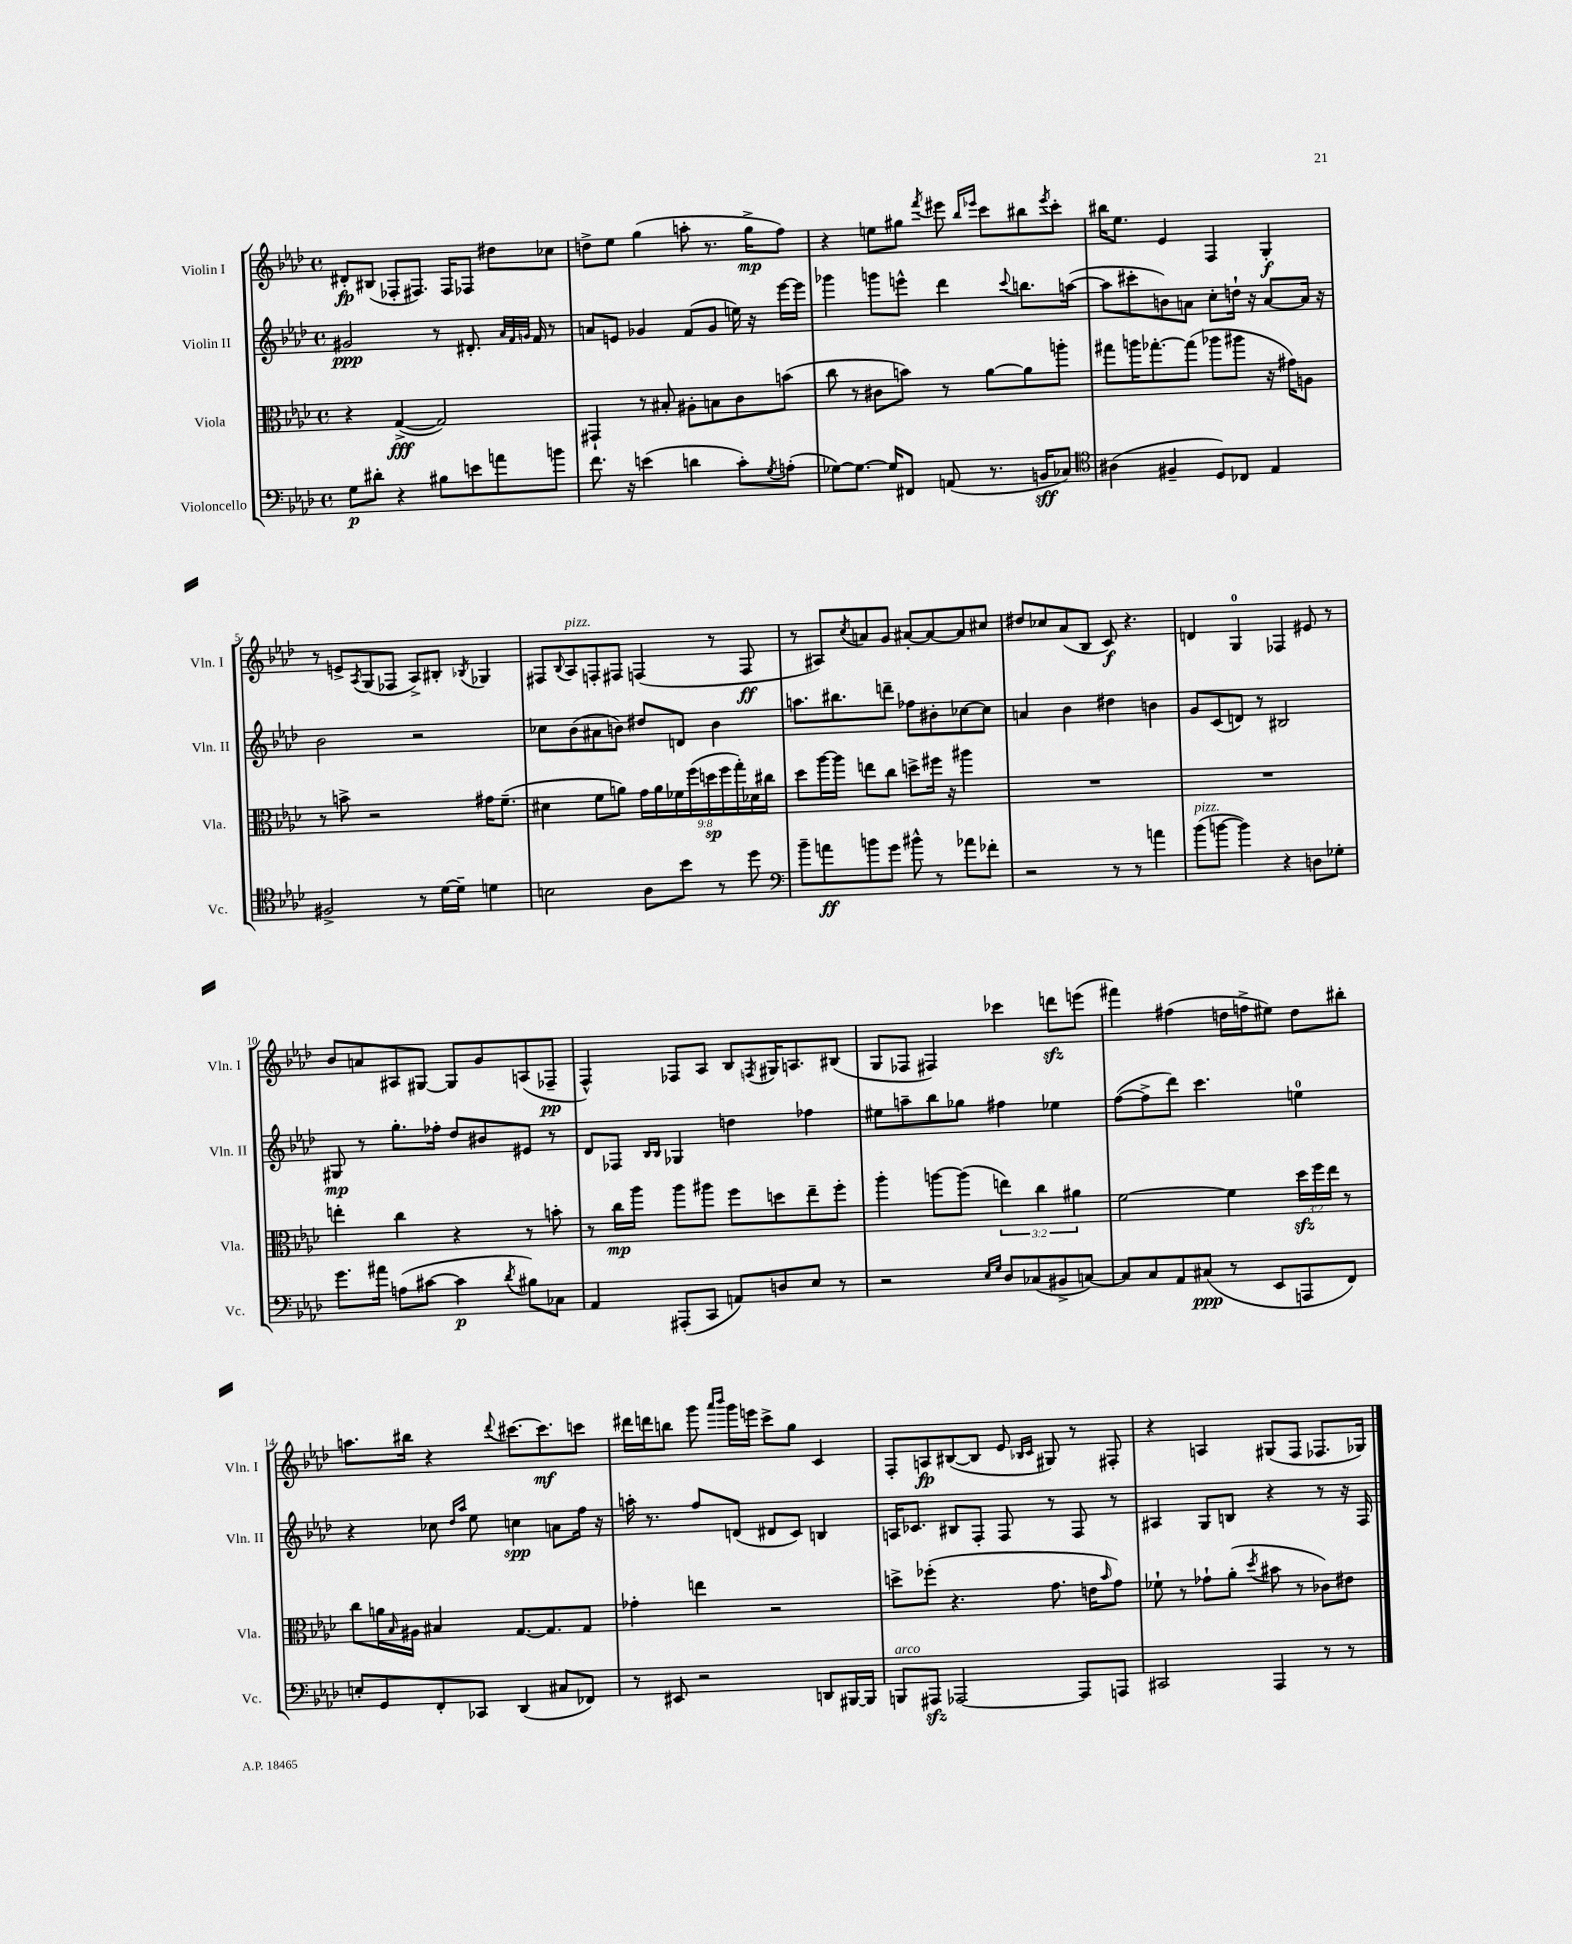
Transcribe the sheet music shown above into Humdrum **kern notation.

**kern	**dynam	**kern	**dynam	**kern	**dynam	**kern	**dynam
*part4	*part4	*part3	*part3	*part2	*part2	*part1	*part1
*staff4	*staff4	*staff3	*staff3	*staff2	*staff2	*staff1	*staff1
*I"Violoncello	*	*I"Viola	*	*I"Violin II	*	*I"Violin I	*
*I'Vc.	*	*I'Vla.	*	*I'Vln. II	*	*I'Vln. I	*
*clefF4	*	*clefC3	*	*clefG2	*	*clefG2	*
*k[b-e-a-d-]	*	*k[b-e-a-d-]	*	*k[b-e-a-d-]	*	*k[b-e-a-d-]	*
*M4/4	*	*M4/4	*	*M4/4	*	*M4/4	*
*met(c)	*	*met(c)	*	*met(c)	*	*met(c)	*
=1	=1	=1	=1	=1	=1	=1	=1
8G\L	p	4r	.	2g#X/	ppp	8d#X'/L	fp
8d#X'\J	.	.	.	.	.	(8B#X/J	.
4r	.	([4G^/	fff	.	.	8F-X'/L	.
.	.	.	.	.	.	8.F#X/J)	.
8B#X\L	.	2G/])	.	8r	.	.	.
.	.	.	.	.	.	16F#/KL	.
8en\	.	.	.	8.d#X'/	.	8F-X/J	.
8an\	.	.	.	.	.	8dd#X\L	.
.	.	.	.	32qqa-/LLL	.	.	.
.	.	.	.	32qqf/	.	.	.
.	.	.	.	32qqgn/JJJ	.	.	.
.	.	.	.	16f/	.	.	.
8bn\J	.	.	.	8r	.	8cc-X\J	.
=2	=2	=2	=2	=2	=2	=2	=2
8.f\	.	4GG#X`/	.	8an/L	.	8ddn^\L	.
.	.	.	.	8en/J	.	8ee-\J	.
16r	.	.	.	.	.	.	.
(4en\	.	8r	.	4g-X/	.	(4gg\	.
.	.	8B#X'/	.	.	.	.	.
4dn\	.	8A#X'\L	.	(8f/L	.	8aan'\	.
.	.	8Bn\	.	8g-/J	.	8.r	.
8c'\L)	.	8c\	.	16een\)	.	.	.
.	.	.	.	16r	.	16gg^\KL	mp
8qG/	.	.	.	.	.	.	.
(8An'\J	.	(8bn\J	.	[16eee-\LL	.	8ff\J)	.
.	.	.	.	16eee-\JJ]	.	.	.
=3	=3	=3	=3	=3	=3	=3	=3
[8G-X\L)	.	8cc\	.	4ggg-X\	.	4r	.
8.G-\J_	.	8r	.	.	.	.	.
.	.	8c#X\L	.	8gggn\L	.	8een\L	.
16G-/KL]	.	.	.	.	.	.	.
8FF#X/J	.	8bn\J)	.	8eeen^^\J	.	8gg#X\J	.
.	.	.	.	.	.	8qfff/	.
(8AAn/	.	8r	.	4ddd-\	.	8eee#X\	.
.	.	.	.	.	.	16qqbb-/LL	.
.	.	.	.	.	.	16qqeee-X/JJ	.
8.r	.	[8a-\L	.	.	.	8ccc\L	.
.	.	.	.	8qqccc/	.	.	.
.	.	8a-\]	.	8.bbn\L	.	8bb#X\	.
16BBn/KL	sff	.	.	.	.	.	.
.	.	.	.	.	.	8qeee-/	.
8C-X/J)	.	8aan'\J	.	.	.	8ccc'\J	.
.	.	.	.	([16aan\Jk	.	.	.
=4	=4	=4	=4	=4	=4	=4	=4
*clefC4	*	*	*	*	*	*	*
(4A#X\	.	8gg#X\L	.	8aa\L]	.	16bb#X\KL	.
.	.	.	.	.	.	8.ee-\J	.
.	.	16aan\K	.	8ccc#X'\	.	.	.
.	.	[8.gg-X'\	.	.	.	.	.
4F#X~/	.	.	.	8bn\)	.	4e-/	.
.	.	(8gg-\J]	.	8an\J	.	.	.
8D-/L)	.	8aa-X\L	.	8cc'\L	.	4F/	.
8C-X/J	.	8aa#X\J	.	16ddn`\Jk	.	.	.
.	.	.	.	16r	.	.	.
4E-/	.	16r	.	[8a/L	.	4G'/	f
.	.	16g#X\KL)	.	.	.	.	.
.	.	8An\J	.	16a/Jk]	.	.	.
.	.	.	.	16r	.	.	.
!!LO:LB:g=z
=5	=5	=5	=5	=5	=5	=5	=5
2F#X^/	.	8r	.	2b-\	.	8r	.
.	.	8bn^\	.	.	.	8en^/L	.
.	.	.	.	.	.	8qA-/	.
.	.	2r	.	.	.	(8G/	.
.	.	.	.	.	.	8F-X/J	.
8r	.	.	.	2r	.	8A-^/L)	.
[16d-\LL	.	.	.	.	.	8B#X'/J	.
16d-~\JJ]	.	.	.	.	.	.	.
.	.	.	.	.	.	8qB-X/	.
4dn\	.	16g#X\KL	.	.	.	4G-X/	.
.	.	(8.f~\J	.	.	.	.	.
=6	=6	=6	=6	=6	=6	=6	=6
2Bn\	.	4d#X\	.	8cc-X\L	.	8F#X/L	.
.	.	.	.	.	.	8qqB-/	.
!	!	!	!	!	!	!LO:TX:a:i:t=pizz.	!
.	.	.	.	(8b-\	.	8A-/	.
.	.	8f\L	.	8a#X\	.	8Fn'/	.
.	.	8an\J)	.	8bn\J)	.	8F#X/J	.
8A-\L	.	18g\LL	.	8dd#X/L	.	(4Fn/	.
.	.	18a\	.	.	.	.	.
.	.	18f-X\	.	.	.	.	.
8b-\J	.	.	.	8dn/J	.	.	.
.	.	(18ff\	.	.	.	.	.
.	.	18ddn\	sp	.	.	.	.
8r	.	.	.	4b\	.	8r	.
.	.	18ff\	.	.	.	.	.
.	.	18gg'\)	.	.	.	.	.
8dd-\	.	.	.	.	.	8F/	ff
.	.	18d-X\	.	.	.	.	.
.	.	18cc#X\JJ	.	.	.	.	.
=7	=7	=7	=7	=7	=7	=7	=7
*clefF4	*	*	*	*	*	*	*
8b-~\L	.	8dd-\L	.	8.aan\L	.	8r	.
8an\	ff	[16aa-\L	.	.	.	8A#X/L)	.
.	.	16aa-\JJ]	.	8.bb#X\	.	.	.
.	.	.	.	.	.	8qcc/	.
8bn\	.	8een\L	.	.	.	8an/	.
8g\J	.	8cc\J	.	8dddn~\J	.	8g/J	.
8b#X^^\	.	8ddn^\L	.	8ff-X\L	.	[8a#X'/L	.
8r	.	16ff#X\Jk	.	8b#X'\	.	8a#/_	.
.	.	16r	.	.	.	.	.
8a-X\L	.	4aa#X\	.	[8cc-X\	.	8a#/]	.
8f-X'\J	.	.	.	8cc-\J]	.	8cc#X/J	.
=8	=8	=8	=8	=8	=8	=8	=8
2r	.	1r	.	4an/	.	8dd#X/L	.
.	.	.	.	.	.	8cc-X/	.
.	.	.	.	4b-\	.	(8a-/	.
.	.	.	.	.	.	8B-/J	.
8r	.	.	.	4dd#X\	.	8c/)	f
8r	.	.	.	.	.	4.r	.
4an\	.	.	.	4bn\	.	.	.
=9	=9	=9	=9	=9	=9	=9	=9
!LO:TX:a:i:t=pizz.	!	!	!	!	!	!	!
(8b-\L	.	1r	.	8g/L	.	4dn/	.
[8bn\J	.	.	.	(8c/	.	.	.
4b\])	.	.	.	8dn/J)	.	4G/	.
.	.	.	.	8r	.	.	.
4r	.	.	.	2B#X/	.	4F-X/	.
8Dn\L	.	.	.	.	.	8e#X/	.
8G-X'\J	.	.	.	.	.	8r	.
!!LO:LB:g=z
=10	=10	=10	=10	=10	=10	=10	=10
8.g\L	.	4een'\	.	8G#X/	mp	8b-/L	.
.	.	.	.	8r	.	8an/	.
16a#X\Jk	.	.	.	.	.	.	.
(8An\L	.	4cc\	.	8.gg'\L	.	8A#X/	.
[8c#X\J	.	.	.	.	.	[8G#X/J	.
.	.	.	.	16ff-X'\Jk	.	.	.
4c#\]	p	4r	.	8dd-/L	.	8G#/L]	.
.	.	.	.	8b#X/	.	8g/	.
8qd-/	.	.	.	.	.	.	.
8B#X\L)	.	8r	.	8e#X/J	.	(8An/	.
8C-X\J	.	8bn'\	.	8r	.	8F-X~/J	pp
=11	=11	=11	=11	=11	=11	=11	=11
4AA-/	.	8r	.	8d-/L	.	4F^^/)	.
.	.	16cc\LL	mp	8F-X/J	.	.	.
.	.	16aa-\JJ	.	.	.	.	.
.	.	.	.	16qqB-/LL	.	.	.
.	.	.	.	16qqB-/JJ	.	.	.
(8AAA#X'/L	.	8aa-\L	.	4G-X/	.	8F-X/L	.
8CC/J	.	8aa#X\J	.	.	.	8A-/J	.
8AAn/L)	.	8ff\L	.	4ddn\	.	8B-/L	.
.	.	.	.	.	.	8qFn/	.
8Dn/	.	8ddn\	.	.	.	16G#X/K	.
.	.	.	.	.	.	8.An/	.
8E-/J	.	8ee-~\	.	4ff-X\	.	.	.
8r	.	8ff'\J	.	.	.	(8B#X/J	.
=12	=12	=12	=12	=12	=12	=12	=12
2r	.	4aa-'\	.	8ee#X\L	.	8G/L	.
.	.	.	.	8aan~\	.	8F-X/J	.
.	.	[8aan\L	.	8bb-\	.	4F#X/)	.
.	.	(8aa\J]	.	8gg-X\J	.	.	.
16qqE-/LL	.	.	.	.	.	.	.
16qqG/JJ	.	.	.	.	.	.	.
8D-/L	.	6een\)	.	4ff#X\	.	4ccc-X\	.
(8C-X/	.	.	.	.	.	.	.
.	.	6cc\	.	.	.	.	.
8BB#X^/	.	.	.	4ee-X\	.	8dddnzz\L	.
.	.	6a#X\	.	.	.	.	.
[8Cn/J)	.	.	.	.	.	(8eeen\J	.
=13	=13	=13	=13	=13	=13	=13	=13
8C/L]	.	[2f\	.	([8ff\L	.	4fff#X\)	.
8C/	.	.	.	8ff^\]	.	.	.
8AA-/	.	.	.	8ddd-\J)	.	(4ff#X\	.
(8C#X/J	ppp	.	.	4.ccc\	.	.	.
8r	.	4f\]	.	.	.	16ddn\LL	.
.	.	.	.	.	.	16ffn^\J	.
8EE-/L	.	.	.	.	.	8ee#X\J)	.
8AAAn/	.	24dd-zz\LL	.	4een\	.	8dd\L	.
.	.	24ff\	.	.	.	.	.
.	.	24ee-\JJ	.	.	.	.	.
8FF/J)	.	8r	.	.	.	8bb#X'\J	.
!!LO:LB:g=z
=14	=14	=14	=14	=14	=14	=14	=14
8En'/L	.	8cc\L	.	4r	.	8.aan\L	.
8GG/	.	16an\L	.	.	.	.	.
.	.	16qqB-/	.	.	.	.	.
.	.	16A#X\JJ	.	.	.	16bb#X\Jk	.
8FF'/	.	4B#X/	.	8cc-X\	.	4r	.
.	.	.	.	16qqdd-/LL	.	.	.
.	.	.	.	16qqaa-/JJ	.	.	.
8CC-X/J	.	.	.	8ee-\	.	.	.
.	.	.	.	.	.	8qqddd-/	.
(4DD-/	.	[8.G/L	.	4ccn\	spp	[8.ccc#X\L	.
.	.	8.G/]	.	.	.	8.ccc#\]	mf
8C#X/L	.	.	.	8an\L	.	.	.
8FF-X/J)	.	8G/J	.	16ff\Jk	.	8cccn\J	.
.	.	.	.	16r	.	.	.
=15	=15	=15	=15	=15	=15	=15	=15
8r	.	4g-X'\	.	16aan'\	.	16ddd#X\LL	.
.	.	.	.	8.r	.	16dddn\J	.
8EE#X/	.	.	.	.	.	8bbn\J	.
2r	.	4een\	.	8ff/L	.	8ggg\	.
.	.	.	.	.	.	16qqaaa-/LL	.
.	.	.	.	.	.	16qqbbb-/JJ	.
.	.	.	.	(8dn/J	.	16ggg\LL	.
.	.	.	.	.	.	16eeen\JJ	.
.	.	2r	.	8d#X/L	.	8ccc^\L	.
.	.	.	.	8c/J)	.	8gg\J	.
8DDn/L	.	.	.	4Bn/	.	4c/	.
[16BBB#X/L	.	.	.	.	.	.	.
16BBB#/JJ]	.	.	.	.	.	.	.
=16	=16	=16	=16	=16	=16	=16	=16
!LO:TX:a:i:t=arco	!	!	!	!	!	!	!
8BBBn/L	.	8ddn^\L	.	16An/KL	.	8F'/L	.
.	.	.	.	8.c-X/J	.	.	.
8AAA#Xzz/J	.	(8ff-X'\J	.	.	.	8An/	fp
[2AAA-X/	.	4.r	.	8B#X/L	.	([8B#X/	.
.	.	.	.	8F'/J	.	8B#/J]	.
.	.	.	.	8F/	.	8e-/	.
.	.	.	.	.	.	16qqB-X/LL	.
.	.	.	.	.	.	16qqc/JJ	.
.	.	8.g\	.	8r	.	8G#X/)	.
8AAA-/L]	.	.	.	8F/	.	8r	.
.	.	16en\KL	.	.	.	.	.
.	.	16qqb-/	.	.	.	.	.
8AAAn/J	.	8g\J)	.	8r	.	8F#X'/	.
=17	=17	=17	=17	=17	=17	=17	=17
2CC#X/	.	8f-X`\	.	4A#X/	.	4r	.
.	.	8r	.	.	.	.	.
.	.	8g-X`\L	.	8G/L	.	4An/	.
.	.	(8a-'\J	.	8Bn/J	.	.	.
.	.	8qdd-/	.	.	.	.	.
4AAA-/	.	8b#X\	.	4r	.	(8G#X/L	.
.	.	8r	.	.	.	8F/J	.
8r	.	8c-X\L)	.	8r	.	8.F-X/L	.
8r	.	8e#X\J	.	16r	.	.	.
.	.	.	.	16F/	.	16G-X/Jk)	.
==	==	==	==	==	==	==	==
*-	*-	*-	*-	*-	*-	*-	*-
